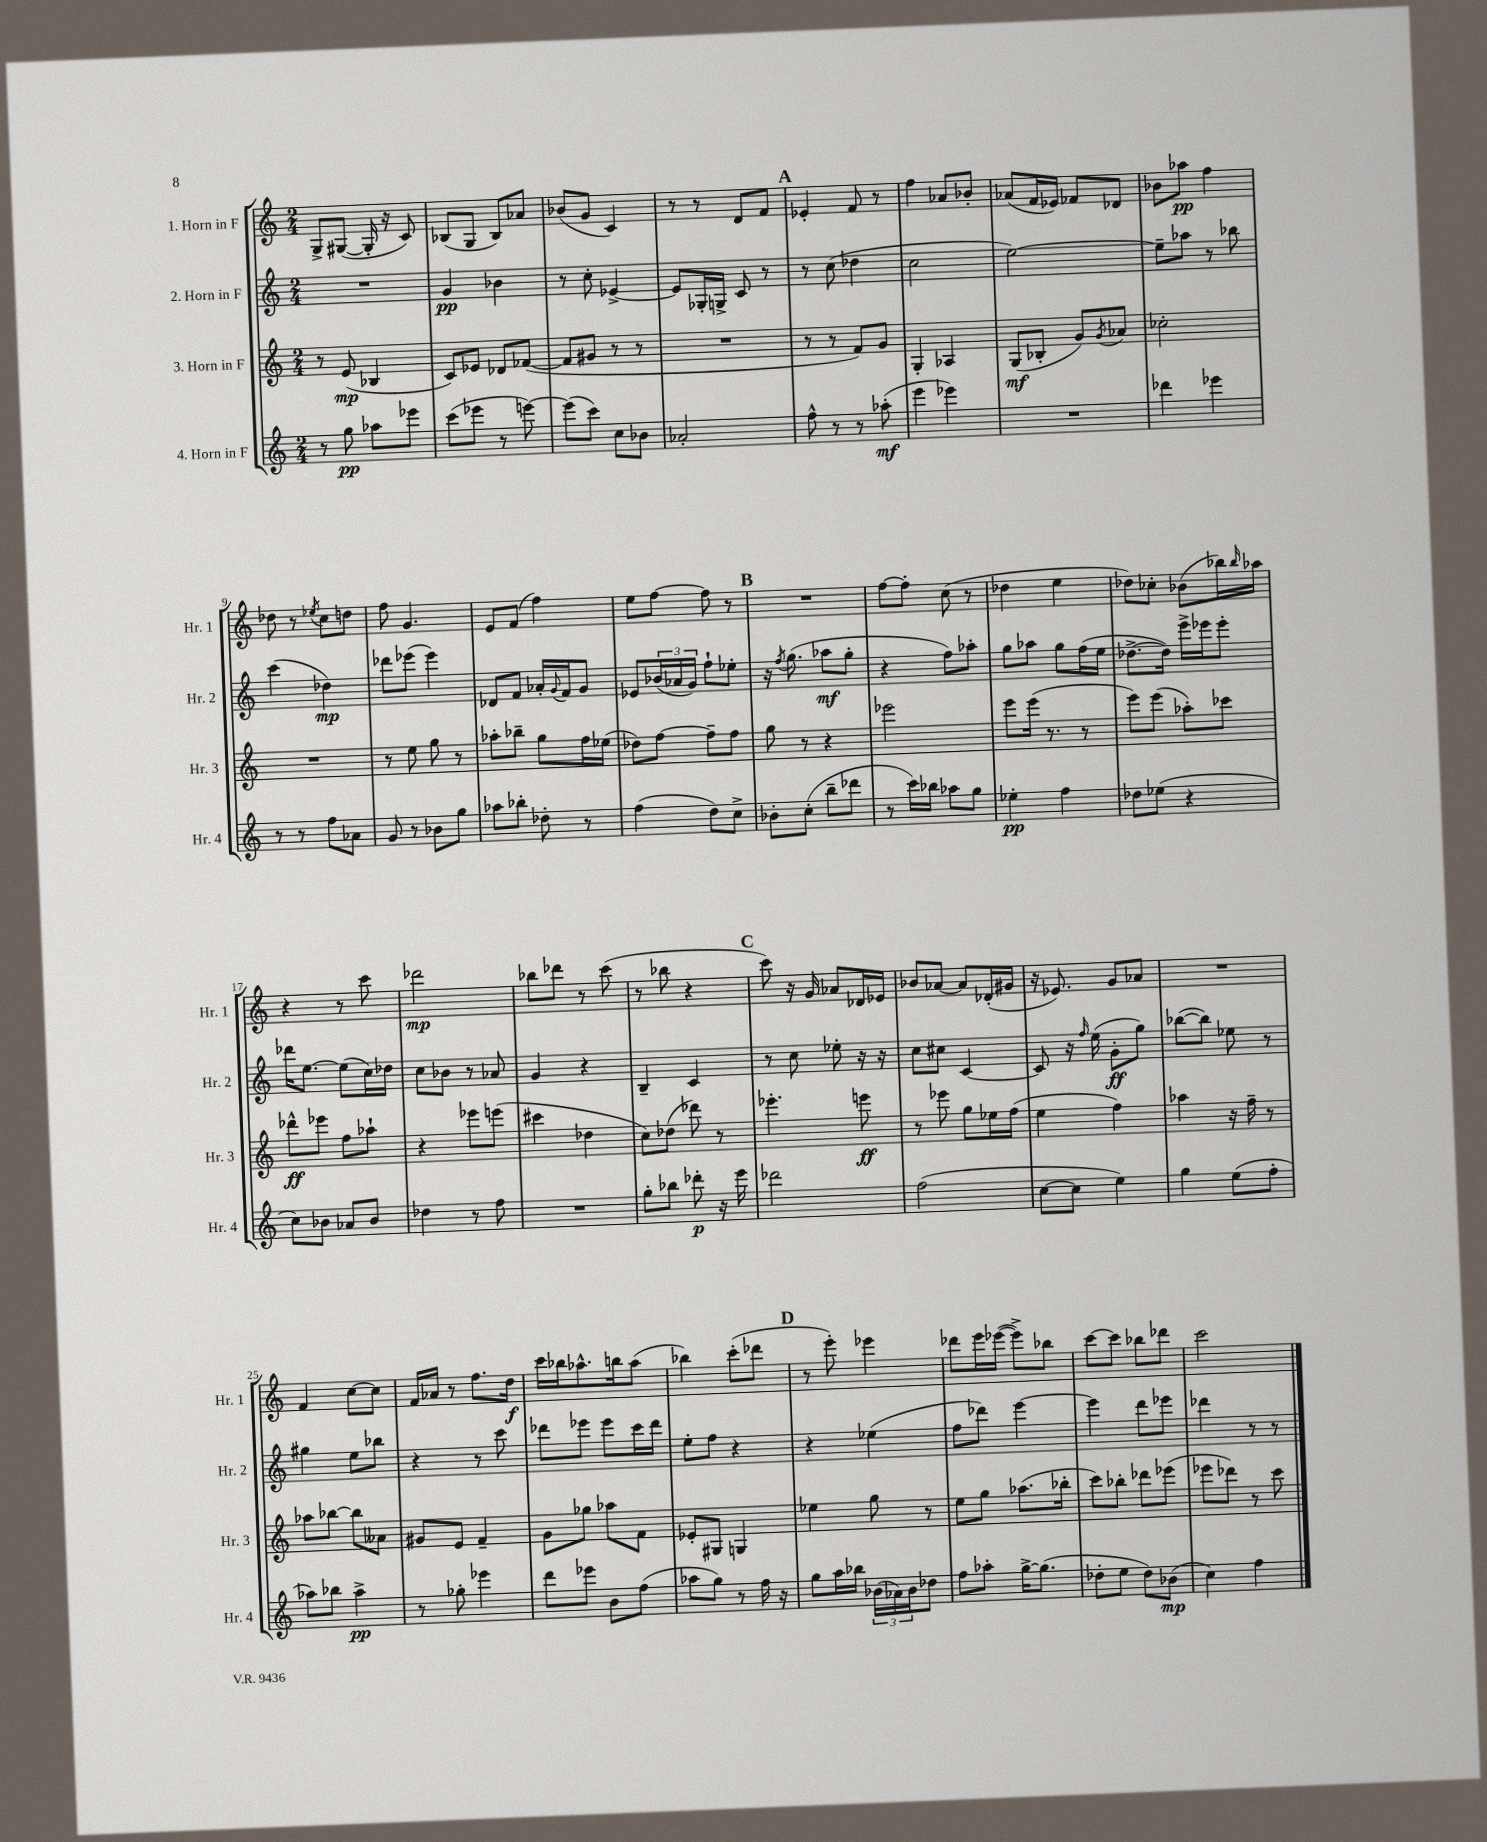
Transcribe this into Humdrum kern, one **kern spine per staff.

**kern	**dynam	**kern	**dynam	**kern	**dynam	**kern	**dynam
*part4	*part4	*part3	*part3	*part2	*part2	*part1	*part1
*staff4	*staff4	*staff3	*staff3	*staff2	*staff2	*staff1	*staff1
*I"4. Horn in F	*	*I"3. Horn in F	*	*I"2. Horn in F	*	*I"1. Horn in F	*
*I'Hr. 4	*	*I'Hr. 3	*	*I'Hr. 2	*	*I'Hr. 1	*
*clefG2	*	*clefG2	*	*clefG2	*	*clefG2	*
*k[]	*	*k[]	*	*k[]	*	*k[]	*
*M2/4	*	*M2/4	*	*M2/4	*	*M2/4	*
=1	=1	=1	=1	=1	=1	=1	=1
8r	.	8r	.	2r	.	8G^/L	.
8gg\	pp	(8e/	mp	.	.	([8G#X/J	.
8aa-X\L	.	4B-X/	.	.	.	16G#'/]	.
.	.	.	.	.	.	16r	.
8eee-X\J	.	.	.	.	.	8c/)	.
=2	=2	=2	=2	=2	=2	=2	=2
(8ccc\L	.	8c/L)	.	4g/	pp	(8B-X/L	.
8eee-X\J	.	8e-X/J	.	.	.	8G/J	.
8r	.	8d-X/L	.	4b-X\	.	8B-/L)	.
[8eeen\)	.	([8f-X/J	.	.	.	8a-X/J	.
=3	=3	=3	=3	=3	=3	=3	=3
(8eee\L]	.	8f-/L]	.	8r	.	(8b-X/L	.
8ccc\J)	.	8g#X/J	.	8cc'\	.	8g/J	.
8cc\L	.	8r	.	[4e-X^/	.	4c/)	.
8b-X\J	.	8r	.	.	.	.	.
=4	=4	=4	=4	=4	=4	=4	=4
2a-X'/	.	2r	.	8e-/L]	.	8r	.
.	.	.	.	16G-X'/L	.	8r	.
.	.	.	.	16Gn^/JJ	.	.	.
.	.	.	.	8c/	.	8d/L	.
.	.	.	.	8r	.	8f/J	.
!!LO:REH:place=s1:t=A
=5	=5	=5	=5	=5	=5	=5	=5
8ff^^\	.	8r	.	8r	.	4e-X'/	.
8r	.	8r	.	(8cc\	.	.	.
8r	.	8f/L)	.	4dd-X\	.	8f/	.
(8aa-X'\	mf	8g/J	.	.	.	8r	.
=6	=6	=6	=6	=6	=6	=6	=6
4eee\	.	4G'/	.	2cc\	.	4ff\	.
4eee-X\)	.	4A-X/	.	.	.	8a-X/L	.
.	.	.	.	.	.	8b-X'/J	.
=7	=7	=7	=7	=7	=7	=7	=7
2r	.	(8G/L	mf	[2ee\)	.	(8a-X/L	.
.	.	8B-X'/J	.	.	.	16f/L	.
.	.	.	.	.	.	16e-X/JJ)	.
.	.	8g/L)	.	.	.	8f-X/L	.
.	.	8qg/	.	.	.	.	.
.	.	8a-X/J	.	.	.	8d-X/J	.
=8	=8	=8	=8	=8	=8	=8	=8
4ddd-X\	.	2cc-X'\	.	8ee~\L]	.	8b-X\L	.
.	.	.	.	8aa-X\J	.	8aa-X\J	pp
4eee-X\	.	.	.	8r	.	4ff\	.
.	.	.	.	8bb-X\	.	.	.
!!LO:LB:g=z
=9	=9	=9	=9	=9	=9	=9	=9
8r	.	2r	.	(4ccc\	.	8dd-X\	.
8r	.	.	.	.	.	8r	.
.	.	.	.	.	.	8qee-X/	.
8ff\L	.	.	.	4dd-X\)	mp	8cc\L	.
8a-X\J	.	.	.	.	.	8ddn\J	.
=10	=10	=10	=10	=10	=10	=10	=10
8g/	.	8r	.	8ddd-X\L	.	8ff\	.
8r	.	8ee\	.	(8eee-X\J	.	4.g/	.
8b-X\L	.	8gg\	.	4eee-\)	.	.	.
8gg\J	.	8r	.	.	.	.	.
=11	=11	=11	=11	=11	=11	=11	=11
8aa-X\L	.	8aa-X'\L	.	8d-X/L	.	8e/L	.
8bb-X'\J	.	8bb-X~\J	.	8f/J	.	(8f/J	.
8dd-X'\	.	8gg\L	.	16a-X'/LL	.	4ff\)	.
.	.	.	.	8qqg/	.	.	.
.	.	.	.	16f/J	.	.	.
8r	.	16ff\L	.	8g/J	.	.	.
.	.	(16ee-X\JJ	.	.	.	.	.
=12	=12	=12	=12	=12	=12	=12	=12
(4ff\	.	8dd-X\L)	.	8e-X/L	.	8ee\L	.
.	.	[8ff\J	.	(24b-X/L	.	[8ff\J	.
.	.	.	.	24a-X/	.	.	.
.	.	.	.	24g/JJ)	.	.	.
8dd\L)	.	8ff~\L]	.	8ff`\L	.	8ff\]	.
8cc^\J	.	8ff\J	.	8ee-X'\J	.	8r	.
!!LO:REH:place=s1:t=B
=13	=13	=13	=13	=13	=13	=13	=13
8b-X'\L	.	8gg\	.	16r	.	2r	.
.	.	.	.	8qff/	.	.	.
.	.	.	.	(8.gg\	.	.	.
(8cc'\J	.	8r	.	.	.	.	.
8bb~\L	.	4r	.	8aa-X\L	mf	.	.
8ddd-X\J	.	.	.	8gg'\J	.	.	.
=14	=14	=14	=14	=14	=14	=14	=14
8r	.	2eee-X\	.	4r	.	[8ff\L	.
16ccc\LL)	.	.	.	.	.	8ff'\J]	.
16bb-X\JJ	.	.	.	.	.	.	.
8aa-X\L	.	.	.	8ff\L)	.	(8cc\	.
8gg\J	.	.	.	8aa-X'\J	.	8r	.
=15	=15	=15	=15	=15	=15	=15	=15
4ee-X'\	pp	8eee\L	.	8gg\L	.	4dd-X\	.
.	.	(16eee\Jk	.	8aa-X\J	.	.	.
.	.	8.r	.	.	.	.	.
4ff\	.	.	.	8gg\L	.	4ee\	.
.	.	8r	.	(16ff\L	.	.	.
.	.	.	.	16ee\JJ	.	.	.
=16	=16	=16	=16	=16	=16	=16	=16
8dd-X\L	.	8eee\L)	.	[8.dd-X^\L	.	8dd-X\L)	.
(8ee-X\J	.	(8eee\J	.	.	.	8cc-X'\J	.
.	.	.	.	16dd-\Jk])	.	.	.
4r	.	8aa-X'\L)	.	16eee^\LL	.	(8b-X\L	.
.	.	.	.	16eee-X\J	.	.	.
.	.	8ccc-X\J	.	8eee-'\J	.	16bb-X\L)	.
.	.	.	.	.	.	16qqbb-/	.
.	.	.	.	.	.	16aa-X\JJ	.
!!LO:LB:g=z
=17	=17	=17	=17	=17	=17	=17	=17
8cc\L)	.	8ddd-X^^\L	ff	16ddd-X\KL	.	4r	.
.	.	.	.	[8.ee\J	.	.	.
8b-X\J	.	8eee-X\J	.	.	.	.	.
8a-X/L	.	8ff\L	.	(8ee\L]	.	8r	.
8b-/J	.	8aa-X`\J	.	16cc\L)	.	8ccc\	.
.	.	.	.	16dd-X\JJ	.	.	.
=18	=18	=18	=18	=18	=18	=18	=18
4dd-X\	.	4r	.	8cc\L	.	2ddd-X\	mp
.	.	.	.	8b-X\J	.	.	.
8r	.	8eee-X\L	.	8r	.	.	.
8ff\	.	(8eeen\J	.	8a-X/	.	.	.
=19	=19	=19	=19	=19	=19	=19	=19
2r	.	4ccc#X\	.	4g/	.	8bb-X\L	.
.	.	.	.	.	.	8ddd-X\J	.
.	.	4dd-X\	.	4r	.	8r	.
.	.	.	.	.	.	(8ccc\	.
=20	=20	=20	=20	=20	=20	=20	=20
8gg'\L	.	8cc\L)	.	4B~/	.	8r	.
8bb-X\J	.	(8dd-X\J	.	.	.	8bb-X\	.
8ddd-X'\	p	8ddd-X\)	.	4c/	.	4r	.
16r	.	8r	.	.	.	.	.
16eee\	.	.	.	.	.	.	.
!!LO:REH:place=s1:t=C
=21	=21	=21	=21	=21	=21	=21	=21
2ddd-X\	.	4.eee-X'\	.	8r	.	8ccc\)	.
.	.	.	.	8cc\	.	16r	.
.	.	.	.	.	.	16g/	.
.	.	.	.	8ee-X'\	.	8a-X/L	.
.	.	8eeen\	ff	16r	.	16d-X/L	.
.	.	.	.	16r	.	16e-X/JJ	.
=22	=22	=22	=22	=22	=22	=22	=22
(2ff\	.	8r	.	8cc\L	.	8b-X/L	.
.	.	8eee-X\	.	8cc#X\J	.	[8a-X/J	.
.	.	8gg\L	.	[4c/	.	8a-/L]	.
.	.	16ee-X\L	.	.	.	(16d-X'/L	.
.	.	(16ff\JJ	.	.	.	16g#X/JJ	.
=23	=23	=23	=23	=23	=23	=23	=23
[8cc\L	.	4ee\	.	8c/]	.	16r	.
.	.	.	.	.	.	8.e-X/)	.
8cc\J]	.	.	.	16r	.	.	.
.	.	.	.	16qqff/	.	.	.
.	.	.	.	(16ee\	.	.	.
4ee\)	.	4ff\)	.	8g'\L	ff	8g/L	.
.	.	.	.	8gg\J)	.	8a-X/J	.
=24	=24	=24	=24	=24	=24	=24	=24
4gg\	.	4aa-X\	.	([8bb-X\L	.	2r	.
.	.	.	.	8bb-\J])	.	.	.
(8ee\L	.	16r	.	8ee-X\	.	.	.
.	.	16ff~\	.	.	.	.	.
8ff'\J	.	8r	.	8r	.	.	.
!!LO:LB:g=z
=25	=25	=25	=25	=25	=25	=25	=25
8aa-X\L)	.	8aa-X\L	.	4gg#X\	.	4f/	.
8bb-X\J	.	[8bb-X\J	.	.	.	.	.
4aa-^\	pp	8bb-\L]	.	8ee\L	.	[8cc\L	.
.	.	8a--X\J	.	8bb-X\J	.	8cc\J]	.
=26	=26	=26	=26	=26	=26	=26	=26
8r	.	8g#X/L	.	4r	.	16f/LL	.
.	.	.	.	.	.	16a-X/JJ	.
8gg-X'\	.	8e/J	.	.	.	8r	.
4eee-X\	.	4f~/	.	8r	.	8.ff\L	.
.	.	.	.	8ccc\	.	.	.
.	.	.	.	.	.	16dd\Jk	f
=27	=27	=27	=27	=27	=27	=27	=27
8ddd\L	.	8g\L	.	8ddd-X\L	.	16ccc\LL	.
.	.	.	.	.	.	16bb-X\J	.
8eee-X\J	.	8gg-X\J	.	8eee-X\J	.	8.aa-X^^\	.
8b\L	.	8aa-X\L	.	8eee-\L	.	.	.
.	.	.	.	.	.	16bbn\k	.
(8ff\J	.	8f\J	.	16ccc\L	.	(8aa-\J	.
.	.	.	.	16ddd-\JJ	.	.	.
=28	=28	=28	=28	=28	=28	=28	=28
8aa-X\L	.	8e-X'/L	.	8ee'\L	.	4bb-X\)	.
8gg\J)	.	8G#X/J	.	8ff\J	.	.	.
8r	.	4Gn/	.	4r	.	(8ccc'\L	.
16ff\	.	.	.	.	.	8ddd-X\J	.
16r	.	.	.	.	.	.	.
!!LO:REH:place=s1:t=D
=29	=29	=29	=29	=29	=29	=29	=29
8gg\L	.	4ee-X\	.	4r	.	8r	.
16aa\L	.	.	.	.	.	8eee'\)	.
16bb-X\JJ	.	.	.	.	.	.	.
(24b-X\LL	.	8gg\	.	(4ee-X\	.	4eee-X\	.
24a-X\)	.	.	.	.	.	.	.
24b-\J	.	.	.	.	.	.	.
8dd-X\J	.	8r	.	.	.	.	.
=30	=30	=30	=30	=30	=30	=30	=30
8ff\L	.	8ee\L	.	8ff\L	.	8ddd-X\L	.
8aa-X'\J	.	8gg\J	.	8ddd-X\J)	.	16eee\L	.
.	.	.	.	.	.	([16eee-X\JJ	.
[16gg^\KL	.	(8.aa-X\L	.	[4eee\	.	8eee-^\L])	.
(8.gg\J]	.	.	.	.	.	.	.
.	.	.	.	.	.	8bb-X\J	.
.	.	16bb-X'\Jk	.	.	.	.	.
=31	=31	=31	=31	=31	=31	=31	=31
8dd-X'\L	.	8ccc\L)	.	4eee\]	.	[8ccc\L	.
8ee\J	.	8bb-X'\J	.	.	.	8ccc\J]	.
8dd-\L)	.	8ddd-X\L	.	8ddd\L	.	8bb-X\L	.
(8b-X\J	mp	(8eee-X\J	.	8eee-X\J	.	8ddd-X\J	.
=32	=32	=32	=32	=32	=32	=32	=32
4cc\)	.	8eee-X\L	.	4ddd-X\	.	2ccc\	.
.	.	8ddd-X\J)	.	.	.	.	.
4ff\	.	8r	.	8r	.	.	.
.	.	8ccc\	.	8r	.	.	.
==	==	==	==	==	==	==	==
*-	*-	*-	*-	*-	*-	*-	*-
